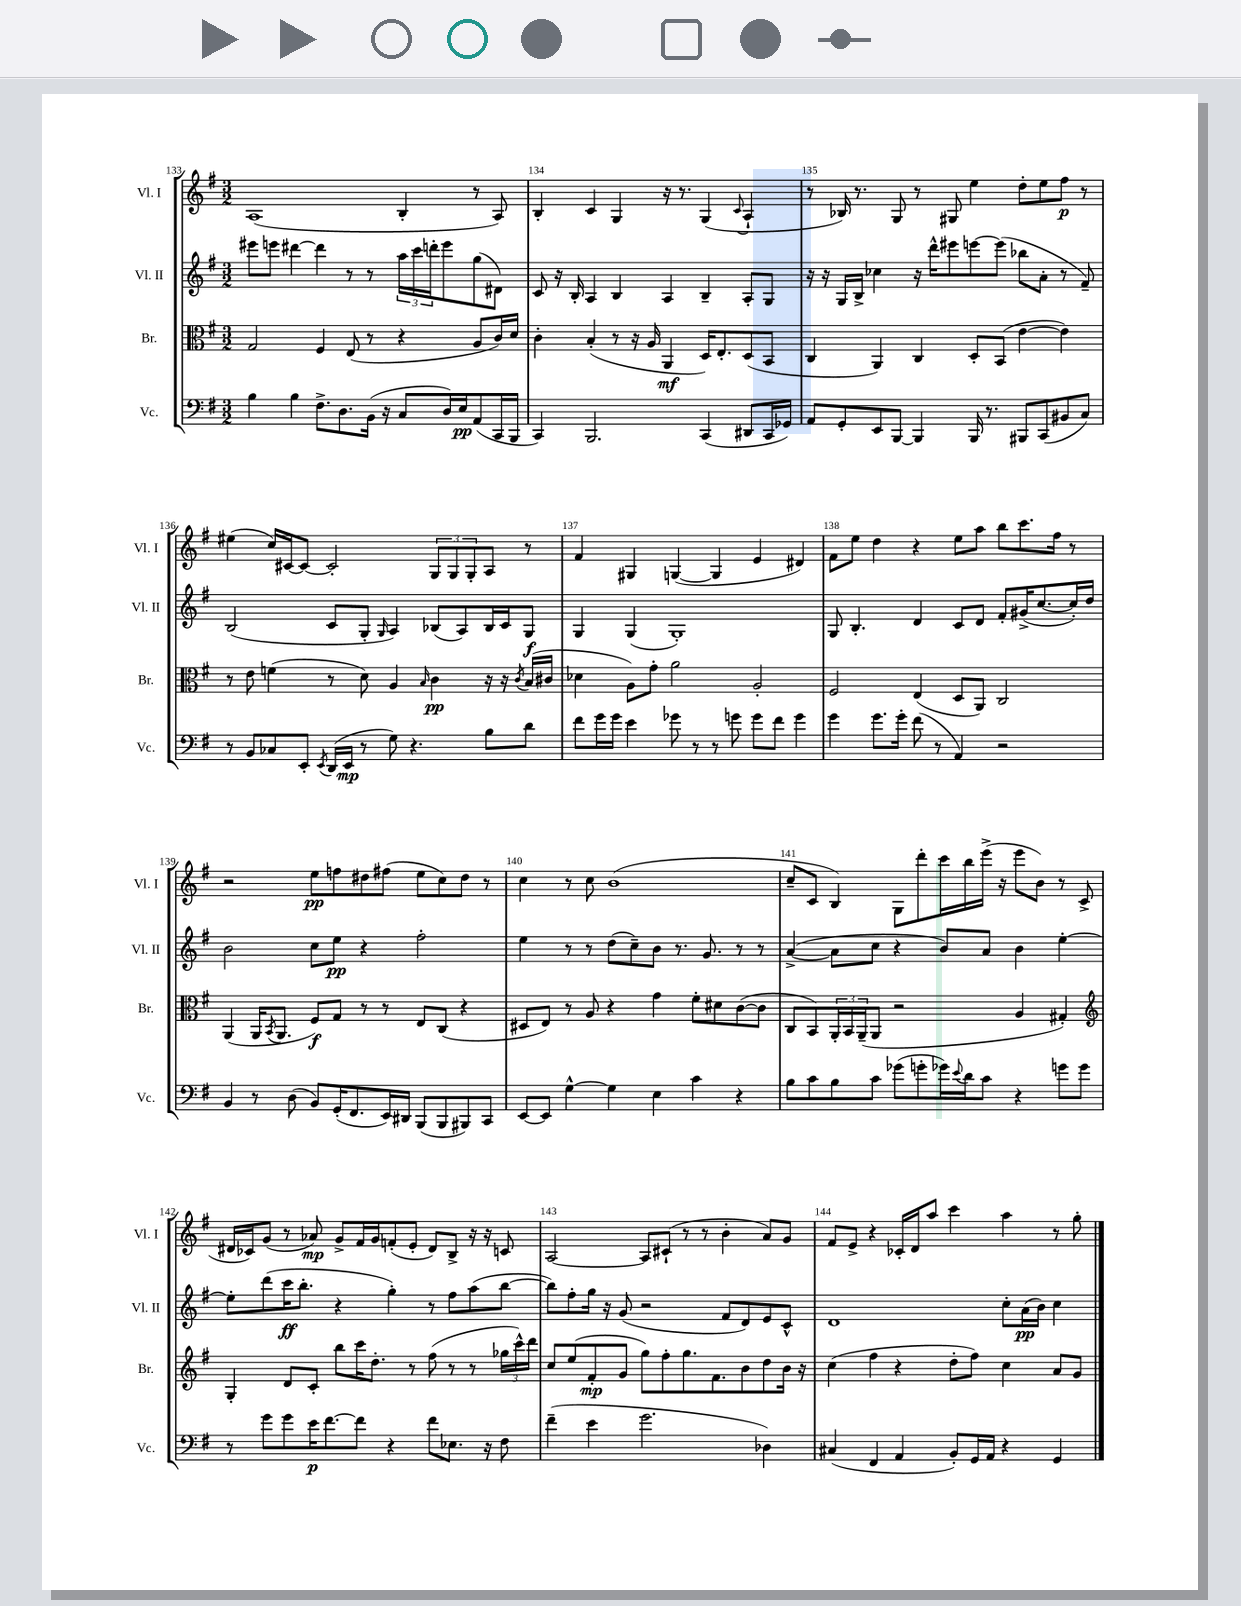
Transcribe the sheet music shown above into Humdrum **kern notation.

**kern	**dynam	**kern	**dynam	**kern	**dynam	**kern	**dynam
*part4	*part4	*part3	*part3	*part2	*part2	*part1	*part1
*staff4	*staff4	*staff3	*staff3	*staff2	*staff2	*staff1	*staff1
*I"Vc.	*	*I"Br.	*	*I"Vl. II	*	*I"Vl. I	*
*I'Vc.	*	*I'Br.	*	*I'Vl. II	*	*I'Vl. I	*
*clefF4	*	*clefC3	*	*clefG2	*	*clefG2	*
*k[f#]	*	*k[f#]	*	*k[f#]	*	*k[f#]	*
*M3/2	*	*M3/2	*	*M3/2	*	*M3/2	*
=133	=133	=133	=133	=133	=133	=133	=133
4B\	.	2G/	.	8eee#X\L	.	(1A	.
.	.	.	.	8eeen\J	.	.	.
4B\	.	.	.	[4ddd#X\	.	.	.
8.F#^\L	.	4F#/	.	4ddd#\]	.	.	.
8.D\	.	.	.	.	.	.	.
.	.	(8E/	.	8r	.	.	.
(16BB\Jk	.	8r	.	8r	.	.	.
16r	.	.	.	.	.	.	.
8C/L	.	4r	.	24aa\LL	.	4B'/	.
.	.	.	.	24ccc\	.	.	.
.	.	.	.	24dddn'\J	.	.	.
16D/L)	.	.	.	8eee\	.	.	.
16E/J	pp	.	.	.	.	.	.
(8AA/	.	8A/L	.	(8gg\	.	8r	.
16CC/L	.	16c/L)	.	8d#X\J)	.	8A/)	.
16BBB/JJ	.	16d/JJ	.	.	.	.	.
=134	=134	=134	=134	=134	=134	=134	=134
4CC/)	.	4c'\	.	8c/	.	4B'/	.
.	.	.	.	16r	.	.	.
.	.	.	.	16B'/	.	.	.
2.BBB/	.	(4B'/	.	4A/	.	4c/	.
.	.	8r	.	4B/	.	4G/	.
.	.	16r	.	.	.	.	.
.	.	16A/	.	.	.	.	.
.	.	4AA/	mf	4A/	.	16r	.
.	.	.	.	.	.	8.r	.
(4CC/	.	16D/KL)	.	4B~/	.	(4G/	.
.	.	8.E'/	.	.	.	.	.
.	.	.	.	.	.	8qqc/	.
8DD#X/L	.	(8D/	.	8A'/L	.	4A`/	.
16CC/L	.	8BB/J	.	8G/J	.	.	.
16GG-X/JJ)	.	.	.	.	.	.	.
=135	=135	=135	=135	=135	=135	=135	=135
8AA/L	.	4C/	.	16r	.	8r	.
.	.	.	.	16r	.	.	.
8GG'/	.	.	.	16G/LL	.	16B-X/)	.
.	.	.	.	16B^/JJ	.	8.r	.
8EE/	.	4AA/)	.	4cc-X\	.	.	.
[8BBB/J	.	.	.	.	.	8G/	.
4BBB/]	.	4C/	.	16r	.	8r	.
.	.	.	.	16ddd^^\KL	.	.	.
.	.	.	.	8eee#X\	.	8G#X/	.
16BBB/	.	8D'/L	.	[8eeen\	.	4ee\	.
8.r	.	.	.	.	.	.	.
.	.	(8BB/J	.	(8eee\J]	.	.	.
8BBB#X/L	.	[4e\	.	8bb-X\L	.	8dd'\L	.
(8CC/	.	.	.	8a'\J	.	8ee\	.
8BB#X/	.	4e\])	.	8r	.	8ff#\J	p
8C/J)	.	.	.	8f#~/)	.	8r	.
!!LO:LB:g=z
=136	=136	=136	=136	=136	=136	=136	=136
8r	.	8r	.	(2B/	.	(4ee#X\	.
8BB/L	.	8e\	.	.	.	.	.
8C-X/	.	(4fn\	.	.	.	16cc/LL)	.
.	.	.	.	.	.	[16c#X/J	.
8EE'/J	.	.	.	.	.	8c#/J_	.
8qEE/	.	.	.	.	.	.	.
(16DD/LL	.	8r	.	8c/L	.	2c#'/]	.
16EE/JJ	mp	.	.	.	.	.	.
8r	.	8d\)	.	8G'/J	.	.	.
.	.	.	.	16qqG/	.	.	.
8G\)	.	4A/	.	4A/)	.	.	.
4.r	.	.	.	.	.	.	.
.	.	16qqB/	.	.	.	.	.
.	.	4c\	pp	(8B-X/L	.	12G/L	.
.	.	.	.	.	.	12G/	.
.	.	.	.	8A/)	.	.	.
.	.	.	.	.	.	12G'/	.
8B\L	.	16r	.	16B-/L	.	8A/J	.
.	.	16r	.	16c/J	.	.	.
.	.	8qc/	.	.	.	.	.
8d\J	.	(16B/LL	.	8G/J	f	8r	.
.	.	16c#X/JJ	.	.	.	.	.
=137	=137	=137	=137	=137	=137	=137	=137
8f#\L	.	4d-X\	.	4G/	.	4f#/	.
16g\L	.	.	.	.	.	.	.
16g\JJ	.	.	.	.	.	.	.
4e\	.	8A\L)	.	(4G/	.	4G#X/	.
.	.	8g'\J	.	.	.	.	.
8g-X\	.	2a\	.	1G')	.	([4Gn/	.
8r	.	.	.	.	.	.	.
8r	.	.	.	.	.	4G/]	.
8gn\	.	.	.	.	.	.	.
8g\L	.	2A'/	.	.	.	4e/	.
8f#\J	.	.	.	.	.	.	.
4g\	.	.	.	.	.	4d#X/)	.
=138	=138	=138	=138	=138	=138	=138	=138
4g\	.	2F#/	.	8G/	.	8f#\L	.
.	.	.	.	4.B'/	.	8ee\J	.
8.g\L	.	.	.	.	.	4dd\	.
16g'\Jk	.	.	.	.	.	.	.
(8f#\	.	(4E/	.	4d/	.	4r	.
8r	.	.	.	.	.	.	.
4AA/)	.	8D/L	.	8c/L	.	8ee\L	.
.	.	8AA/J)	.	8d/J	.	8aa\J	.
2r	.	2C/	.	8f#'/L	.	8bb\L	.
.	.	.	.	(16g#X^/K	.	8.ccc\	.
.	.	.	.	[8.cc/	.	.	.
.	.	.	.	.	.	16ff#\Jk	.
.	.	.	.	16cc'/L])	.	8r	.
.	.	.	.	16dd/JJ	.	.	.
!!LO:LB:g=z
=139	=139	=139	=139	=139	=139	=139	=139
4BB/	.	(4AA/	.	2b\	.	2r	.
8r	.	16AA/KL	.	.	.	.	.
.	.	8qBB/	.	.	.	.	.
.	.	8.AA/J	.	.	.	.	.
(8D\	.	.	.	.	.	.	.
8BB/L)	.	8F#/L)	f	8cc\L	.	8ee\L	pp
(16GG'/K	.	8G/J	.	8ee\J	pp	8ffn\	.
8.FF#/	.	.	.	.	.	.	.
.	.	8r	.	4r	.	8dd#X\	.
16EE/L)	.	8r	.	.	.	(8ff#X\J	.
16DD#X/JJ	.	.	.	.	.	.	.
(8BBB/L	.	8E/L	.	2ff#'\	.	8ee\L	.
8BBB/	.	(8C/J	.	.	.	8cc\)	.
8BBB#X/)	.	4r	.	.	.	8dd#\J	.
8CC/J	.	.	.	.	.	8r	.
=140	=140	=140	=140	=140	=140	=140	=140
[8EE/L	.	8D#X/L	.	4ee\	.	4cc\	.
8EE/J]	.	8E/J)	.	.	.	.	.
[4G^^\	.	8r	.	8r	.	8r	.
.	.	8A/	.	8r	.	8cc\	.
4G\]	.	4r	.	(8dd\L	.	(1b	.
.	.	.	.	8cc~\)	.	.	.
4E\	.	4g\	.	8b\J	.	.	.
.	.	.	.	8.r	.	.	.
4c\	.	8f#'\L	.	.	.	.	.
.	.	.	.	8.g/	.	.	.
.	.	8d#X\	.	.	.	.	.
4r	.	([8c\	.	8r	.	.	.
.	.	8c\J]	.	8r	.	.	.
=141	=141	=141	=141	=141	=141	=141	=141
8B\L	.	8C/L	.	([4a^/	.	8cc~/L	.
8c\	.	8BB/)	.	.	.	8c/J	.
8B\	.	24AA'/L	.	8a\L]	.	4B/)	.
.	.	24BB/	.	.	.	.	.
.	.	(24AA~/J	.	.	.	.	.
8c\J	.	8AA/J	.	8cc\J	.	.	.
(8g-X\L	.	2r	.	4r	.	8G\L	.
8gn'\	.	.	.	.	.	8ddd'\	.
16g-X\L)	.	.	.	8b/L)	.	16ccc\L	.
8qqe/	.	.	.	.	.	.	.
16d\J	.	.	.	.	.	16bb\	.
8c\J	.	.	.	8a/J	.	(16eee^\JJ	.
.	.	.	.	.	.	16r	.
4r	.	4A/	.	4b\	.	8eee\L	.
.	.	.	.	.	.	8b\J)	.
8gn\L	.	4G#X'/)	.	[4ee'\	.	8r	.
8g\J	.	.	.	.	.	(8c^/	.
!!LO:LB:g=z
=142	=142	=142	=142	=142	=142	=142	=142
*	*	*clefG2	*	*	*	*	*
8r	.	4G'/	.	8ee'\L]	.	16d#X/LL	.
.	.	.	.	.	.	16c-X/J)	.
8g\L	.	.	.	(8ddd\	.	(8g/J	.
8g\	.	8d/L	.	16ccc\K	ff	8r	.
.	.	.	.	8.bb'\J	.	.	.
16e\K	p	8c'/J	.	.	.	8a-X/)	mp
[8.f#\	.	.	.	.	.	.	.
.	.	8bb\L	.	4r	.	8g^/L	.
8f#\J]	.	16ccc\K	.	.	.	16f#/L	.
.	.	8.dd'\J	.	.	.	16g/J	.
4r	.	.	.	4gg'\)	.	(8fn'/	.
.	.	8r	.	.	.	8e'/J	.
8f#\L	.	(8ff#\	.	8r	.	8d#/L)	.
8.E-X\J	.	8r	.	8ff#\L	.	8B^/J	.
.	.	8r	.	(8aa\	.	16r	.
16r	.	.	.	.	.	16r	.
8F#\	.	24gg-X\LL	.	[8bb\J	.	8cn/	.
.	.	24ccc^^\)	.	.	.	.	.
.	.	24ddd\JJ	.	.	.	.	.
=143	=143	=143	=143	=143	=143	=143	=143
(4f#~\	.	8cc/L	.	8bb\L])	.	[2A/	.
.	.	(8ee/	.	8ff#'\	.	.	.
4e\	.	8f#'/	mp	16gg\Jk	.	.	.
.	.	.	.	16r	.	.	.
.	.	8g/J	.	(8g/	.	.	.
2.g\	.	8gg\L)	.	2r	.	8A/L]	.
.	.	8ff#'\	.	.	.	(8c#X`/J	.
.	.	8.gg\	.	.	.	8r	.
.	.	.	.	.	.	8r	.
.	.	8.f#\	.	.	.	.	.
.	.	.	.	8f#/L	.	4b'\	.
.	.	8b\	.	8d/)	.	.	.
4D-X\)	.	8dd\	.	8e/	.	8a/L)	.
.	.	16b\Jk	.	8c^^/J	.	8g/J	.
.	.	16r	.	.	.	.	.
=144	=144	=144	=144	=144	=144	=144	=144
(4C#X/	.	(4cc\	.	1d	.	8f#/L	.
.	.	.	.	.	.	8e^/J	.
4FF#/	.	4ff#\	.	.	.	4r	.
4AA/	.	4r	.	.	.	16c-X'/LL	.
.	.	.	.	.	.	16d/J	.
.	.	.	.	.	.	8aa/J	.
8BB'/L)	.	8dd'\L	.	.	.	4ccc\	.
16GG/L	.	8ff#\J)	.	.	.	.	.
16AA/JJ	.	.	.	.	.	.	.
4r	.	4cc\	.	8cc'\L	.	4aa\	.
.	.	.	.	(16a\L	pp	.	.
.	.	.	.	16b\JJ)	.	.	.
4GG/	.	8a/L	.	4cc\	.	8r	.
.	.	8g/J	.	.	.	8gg'\	.
==	==	==	==	==	==	==	==
*-	*-	*-	*-	*-	*-	*-	*-
